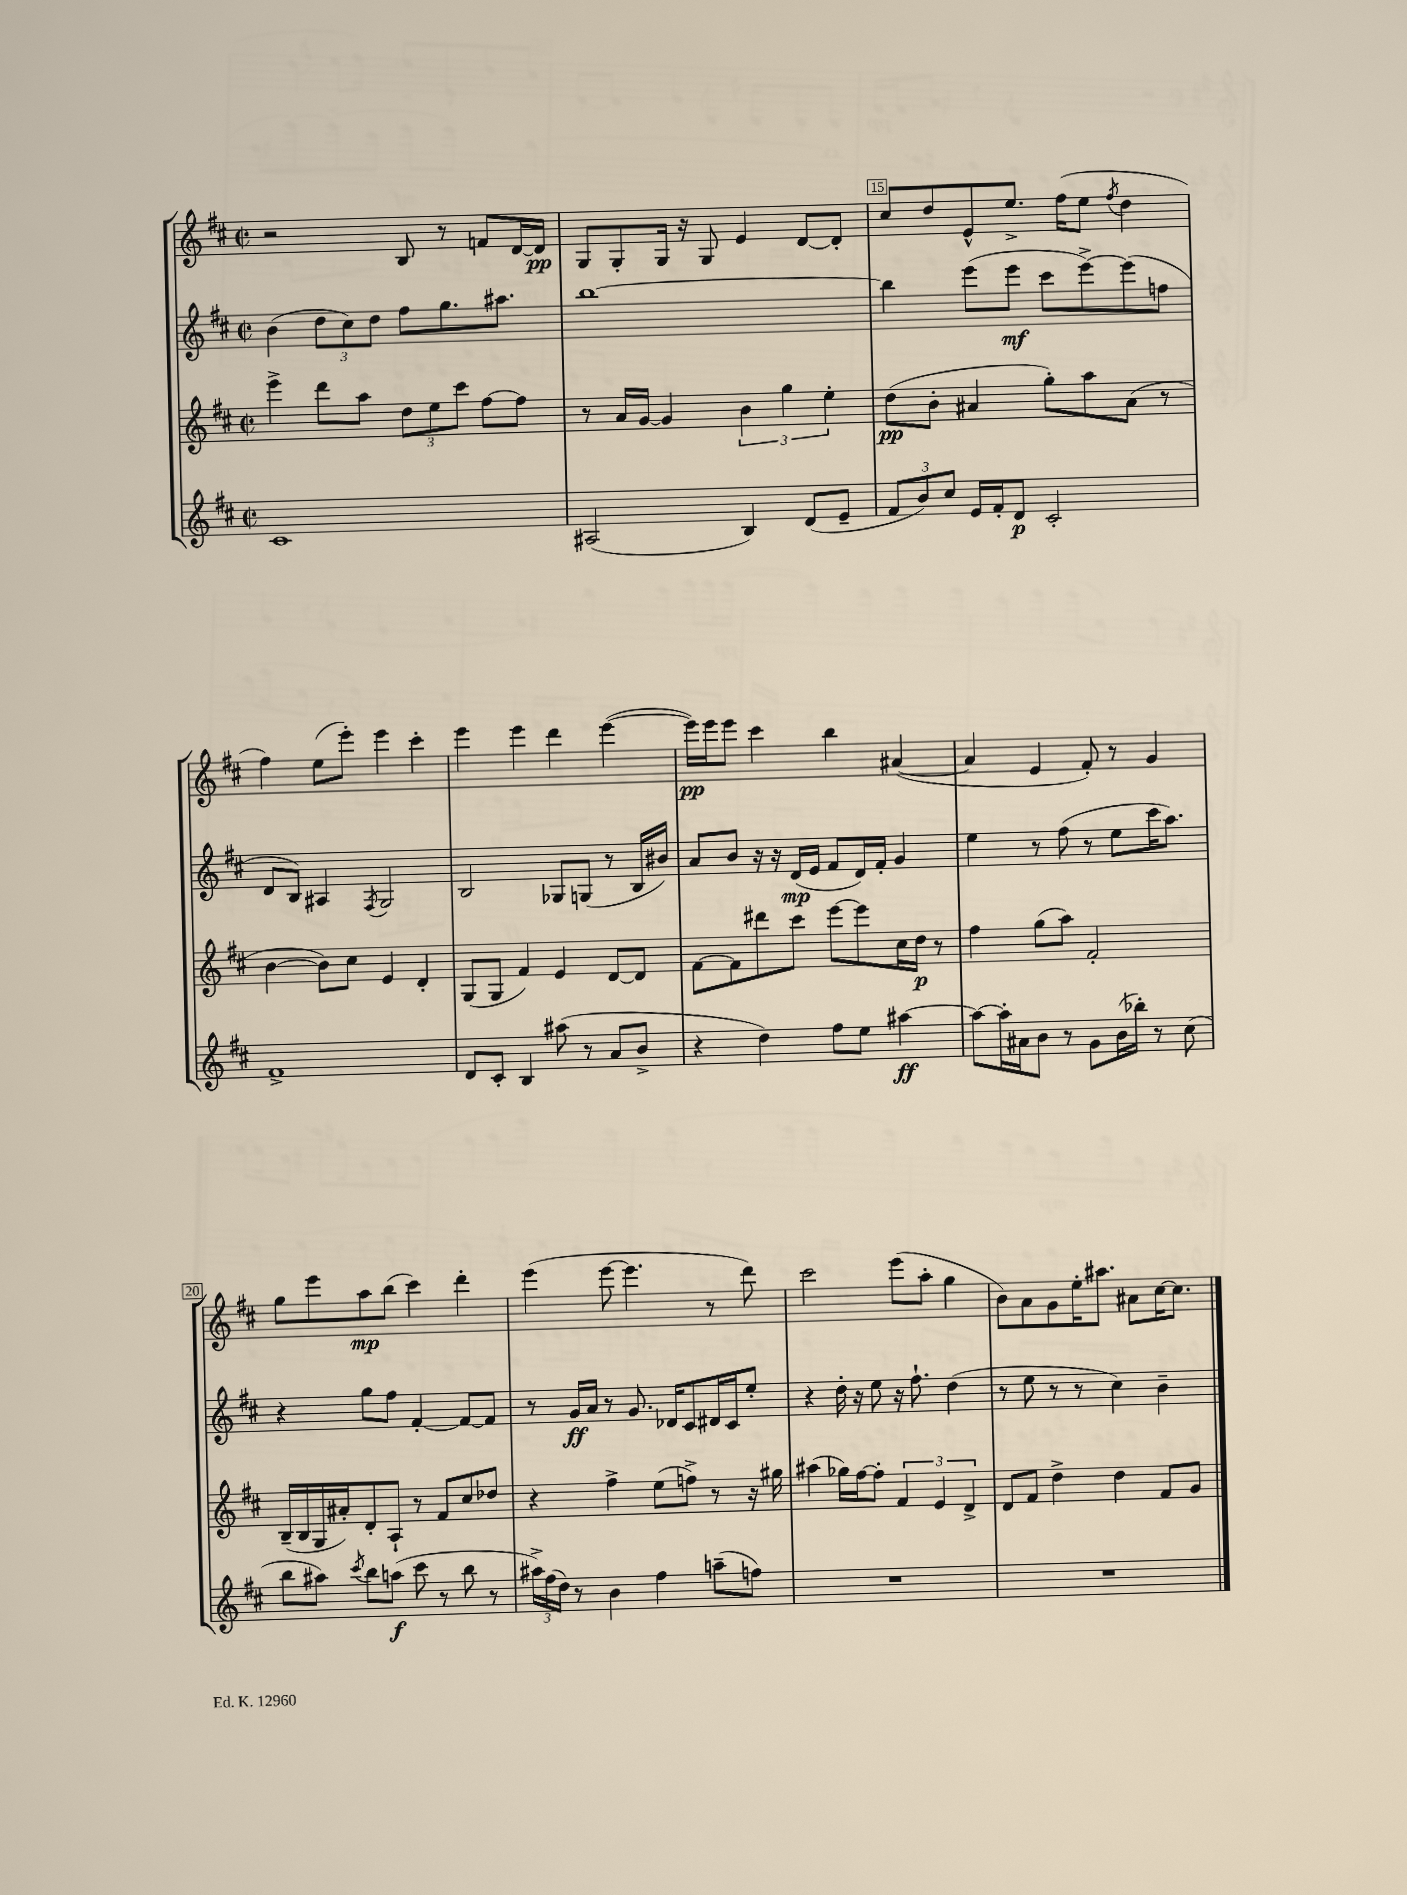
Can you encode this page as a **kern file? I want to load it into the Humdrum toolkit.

**kern	**dynam	**kern	**dynam	**kern	**dynam	**kern	**dynam
*part4	*part4	*part3	*part3	*part2	*part2	*part1	*part1
*staff4	*staff4	*staff3	*staff3	*staff2	*staff2	*staff1	*staff1
*clefG2	*	*clefG2	*	*clefG2	*	*clefG2	*
*k[f#c#]	*	*k[f#c#]	*	*k[f#c#]	*	*k[f#c#]	*
*M2/2	*	*M2/2	*	*M2/2	*	*M2/2	*
*met(c|)	*	*met(c|)	*	*met(c|)	*	*met(c|)	*
=13	=13	=13	=13	=13	=13	=13	=13
1c#	.	4eee^\	.	(4b\	.	2r	.
.	.	8ddd\L	.	12dd\L	.	.	.
.	.	.	.	12cc#\)	.	.	.
.	.	8aa\J	.	.	.	.	.
.	.	.	.	12dd\J	.	.	.
.	.	12dd\L	.	8ff#\L	.	8B/	.
.	.	12ee\	.	.	.	.	.
.	.	.	.	8.gg\	.	8r	.
.	.	12ccc#\J	.	.	.	.	.
.	.	[8ff#\L	.	.	.	8fn/L	.
.	.	.	.	8.aa#X\J	.	.	.
.	.	8ff#\J]	.	.	.	[16d/L	.
.	.	.	.	.	.	16d/JJ]	pp
=14	=14	=14	=14	=14	=14	=14	=14
(2A#X/	.	8r	.	[1bb	.	8G/L	.
.	.	16a/LL	.	.	.	8G'/	.
.	.	[16g/JJ	.	.	.	.	.
.	.	4g/]	.	.	.	16G/Jk	.
.	.	.	.	.	.	16r	.
.	.	.	.	.	.	8G/	.
4B/)	.	6b\	.	.	.	4e/	.
.	.	6gg\	.	.	.	.	.
(8d/L	.	.	.	.	.	[8d/L	.
.	.	6ee'\	.	.	.	.	.
8e~/J	.	.	.	.	.	8d'/J]	.
=15	=15	=15	=15	=15	=15	=15	=15
12f#/L	.	(8dd\L	pp	4bb\]	.	8cc#/L	.
12b/)	.	.	.	.	.	.	.
.	.	8b'\J	.	.	.	8dd/	.
12cc#/J	.	.	.	.	.	.	.
16e/LL	.	4a#X/	.	(8eee\L	.	8e^^/	.
16f#'/J	.	.	.	.	.	.	.
8d/J	p	.	.	8eee\J	mf	8.ee^/J	.
2c#'/	.	8gg'\L)	.	8ccc#\L	.	.	.
.	.	.	.	.	.	(16ff#\KL	.
.	.	8aa\	.	[8eee^\)	.	8ee\J	.
.	.	.	.	.	.	8qff#/	.
.	.	(8a#\J	.	(8eee\]	.	4dd\	.
.	.	8r	.	8ffn\J	.	.	.
!!LO:LB:g=z
=16	=16	=16	=16	=16	=16	=16	=16
1f#^	.	[4b\	.	8d/L	.	4ff#\)	.
.	.	.	.	8B/J)	.	.	.
.	.	8b\L])	.	4A#X/	.	(8ee\L	.
.	.	8cc#\J	.	.	.	8eee'\J)	.
.	.	.	.	8qF#/	.	.	.
.	.	4e/	.	2G/	.	4eee\	.
.	.	4d'/	.	.	.	4ccc#'\	.
=17	=17	=17	=17	=17	=17	=17	=17
8d/L	.	(8G/L	.	2B/	.	4eee\	.
8c#'/J	.	8G/J	.	.	.	.	.
4B/	.	4f#/)	.	.	.	4eee\	.
(8aa#X\	.	4e/	.	8G-X/L	.	4ddd\	.
8r	.	.	.	(8Gn/J	.	.	.
8a/L	.	[8d/L	.	8r	.	([4eee\	.
8b^/J	.	8d/J]	.	16B/LL	.	.	.
.	.	.	.	16b#X/JJ)	.	.	.
=18	=18	=18	=18	=18	=18	=18	=18
4r	.	[8f#\L	.	8a/L	.	16eee\LL])	pp
.	.	.	.	.	.	16eee\J	.
.	.	8f#\]	.	8b/J	.	8eee\J	.
4dd\)	.	8ddd#X\	.	16r	.	4ccc#\	.
.	.	.	.	16r	.	.	.
.	.	8ccc#\J	.	(16d/LL	mp	.	.
.	.	.	.	16e/JJ	.	.	.
8ff#\L	.	[8eee\L	.	8f#/L	.	4bb\	.
8ee\J	.	8eee\]	.	16d/L)	.	.	.
.	.	.	.	16f#'/JJ	.	.	.
[4aa#X\	ff	16cc#\L	.	4g/	.	([4a#X/	.
.	.	16dd\JJ	p	.	.	.	.
.	.	8r	.	.	.	.	.
=19	=19	=19	=19	=19	=19	=19	=19
8aa#\L_	.	4ff#\	.	4ee\	.	4a#/]	.
16aa#'\L]	.	.	.	.	.	.	.
16a#X\J	.	.	.	.	.	.	.
8b\J	.	(8gg\L	.	8r	.	4e/	.
8r	.	8aa\J)	.	(8ff#\	.	.	.
8g\L	.	2f#'/	.	8r	.	8f#'/)	.
(16b\L	.	.	.	8ee\L	.	8r	.
16bb-X'\JJ)	.	.	.	.	.	.	.
8r	.	.	.	16ccc#\K	.	4g/	.
.	.	.	.	8.aa\J)	.	.	.
(8cc#\	.	.	.	.	.	.	.
!!LO:LB:g=z
=20	=20	=20	=20	=20	=20	=20	=20
8bb\L	.	(16B~/LL	.	4r	.	8gg\L	.
.	.	16B/	.	.	.	.	.
8aa#X\J)	.	16G/	.	.	.	8eee\	.
.	.	16a#X'/J)	.	.	.	.	.
8qccc#/	.	.	.	.	.	.	.
8bb\L	.	8d'/	.	8gg\L	.	8aa\	mp
(8aan\J	f	8A`/J	.	8ff#\J	.	(8bb\J	.
8ccc#\	.	8r	.	[4f#'/	.	4ccc#\)	.
8r	.	8f#/L	.	.	.	.	.
8bb\	.	8cc#/	.	8f#/L_	.	4ddd'\	.
8r	.	8dd-X/J	.	8f#/J]	.	.	.
=21	=21	=21	=21	=21	=21	=21	=21
24aa#X^\LL)	.	4r	.	8r	.	(4eee\	.
(24ff#\	.	.	.	.	.	.	.
24dd\JJ)	.	.	.	.	.	.	.
8r	.	.	.	16g/LL	ff	.	.
.	.	.	.	16a/JJ	.	.	.
4b\	.	4ff#^\	.	8r	.	[8eee\	.
.	.	.	.	8.g/	.	4.eee\]	.
4ff#\	.	(8ee\L	.	.	.	.	.
.	.	.	.	16d-X/KL	.	.	.
.	.	8ffn^\J)	.	8c#/	.	.	.
(8aan~\L	.	8r	.	16d#X/L	.	8r	.
.	.	.	.	16c#/J	.	.	.
8ffn\J)	.	16r	.	8ee'/J	.	8ddd\)	.
.	.	16gg#X\	.	.	.	.	.
=22	=22	=22	=22	=22	=22	=22	=22
1r	.	(4aa#X\	.	4r	.	2ccc#\	.
.	.	16gg-X\LL)	.	16dd'\	.	.	.
.	.	[16ff#\J	.	16r	.	.	.
.	.	8ff#'\J]	.	8ee\	.	.	.
.	.	6f#/	.	16r	.	(8eee\L	.
.	.	.	.	8.ff#`\	.	.	.
.	.	.	.	.	.	8aa'\J	.
.	.	6e/	.	.	.	.	.
.	.	.	.	(4dd\	.	4gg\	.
.	.	6d^/	.	.	.	.	.
=23	=23	=23	=23	=23	=23	=23	=23
1r	.	8d/L	.	8r	.	8b\L)	.
.	.	8f#/J	.	8ee\	.	8a\	.
.	.	4dd^\	.	8r	.	8g\	.
.	.	.	.	8r	.	16ee'\K	.
.	.	.	.	.	.	8.aa#X\J	.
.	.	4dd\	.	4cc#\)	.	.	.
.	.	.	.	.	.	8a#X\L	.
.	.	8f#/L	.	4b~\	.	[16cc#\K	.
.	.	.	.	.	.	8.cc#\J]	.
.	.	8g/J	.	.	.	.	.
==	==	==	==	==	==	==	==
*-	*-	*-	*-	*-	*-	*-	*-
